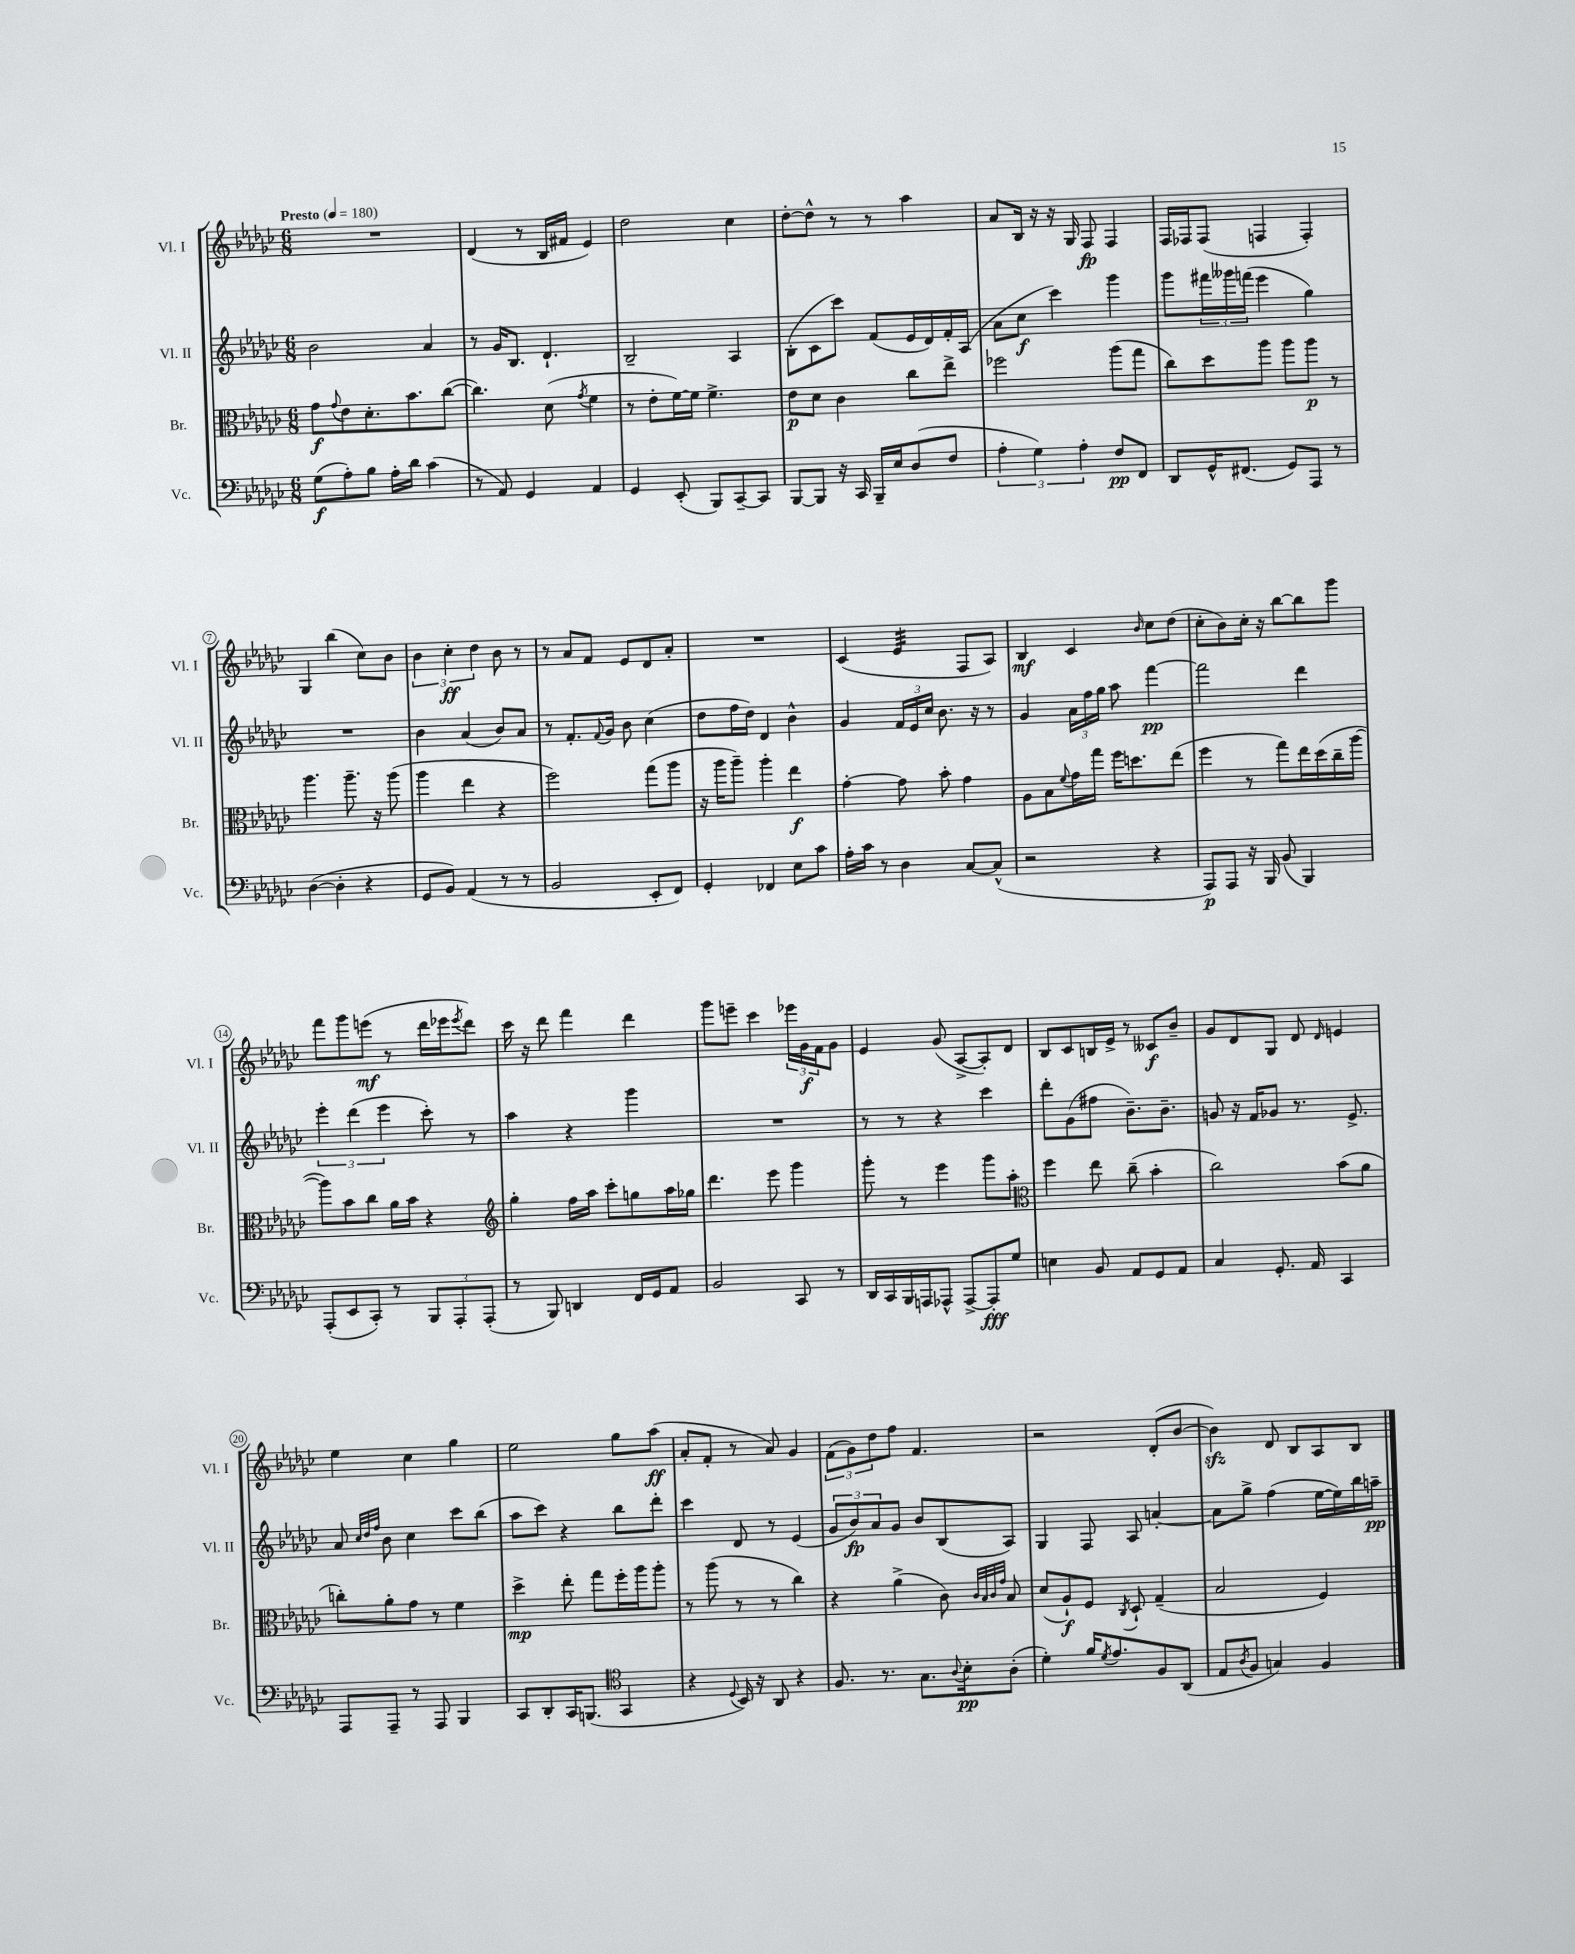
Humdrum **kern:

**kern	**dynam	**kern	**dynam	**kern	**dynam	**kern	**dynam
*part4	*part4	*part3	*part3	*part2	*part2	*part1	*part1
*staff4	*staff4	*staff3	*staff3	*staff2	*staff2	*staff1	*staff1
*I"Vc.	*	*I"Br.	*	*I"Vl. II	*	*I"Vl. I	*
*I'Vc.	*	*I'Br.	*	*I'Vl. II	*	*I'Vl. I	*
*clefF4	*	*clefC3	*	*clefG2	*	*clefG2	*
*k[b-e-a-d-g-c-]	*	*k[b-e-a-d-g-c-]	*	*k[b-e-a-d-g-c-]	*	*k[b-e-a-d-g-c-]	*
*M6/8	*	*M6/8	*	*M6/8	*	*M6/8	*
*MM180	*	*MM180	*	*MM180	*	*MM180	*
=1	=1	=1	=1	=1	=1	=1	=1
!	!	!	!	!	!	!LO:TX:a:B:t=Presto	!
(8G-\L	f	8g-\L	f	2b-\	.	2.r	.
.	.	8qqg-/	.	.	.	.	.
8A-'\)	.	8e-\	.	.	.	.	.
8B-\J	.	8.d-'\	.	.	.	.	.
16A-'\LL	.	.	.	.	.	.	.
16d-\JJ	.	8.b-\	.	.	.	.	.
(4c-\	.	.	.	4a-/	.	.	.
.	.	([8cc-\J	.	.	.	.	.
=2	=2	=2	=2	=2	=2	=2	=2
8r	.	4.cc-\])	.	8r	.	(4d-/	.
8AA-/)	.	.	.	16g-/KL	.	.	.
.	.	.	.	8.B-/J	.	.	.
4GG-/	.	.	.	.	.	8r	.
.	.	(8d-\	.	4.d-`/	.	16B-/LL	.
.	.	.	.	.	.	16f#X/JJ	.
.	.	8qg-/	.	.	.	.	.
4AA-/	.	4f\	.	.	.	4e-/)	.
=3	=3	=3	=3	=3	=3	=3	=3
4GG-/	.	8r	.	2B-~/	.	2dd-\	.
.	.	8e-'\L	.	.	.	.	.
(8EE-'/	.	[16f\L)	.	.	.	.	.
.	.	16f\JJ]	.	.	.	.	.
8BBB-/L)	.	4.f^\	.	.	.	.	.
[8CC-~/	.	.	.	4A-/	.	4cc-\	.
8CC-/J]	.	.	.	.	.	.	.
=4	=4	=4	=4	=4	=4	=4	=4
[8BBB-/L	.	8e-\L	p	(8B-'\L	.	[8dd-'\L	.
8BBB-/J]	.	8d-\J	.	8c-\	.	8dd-^^\J]	.
16r	.	4c-\	.	8ccc-\J)	.	8r	.
16CC-/	.	.	.	.	.	.	.
16BBB-~/LL	.	.	.	(8f/L	.	8r	.
16E-/J	.	.	.	.	.	.	.
(8D-/	.	8cc-\L	.	16e-/L	.	4aa-\	.
.	.	.	.	16d-/)	.	.	.
8F/J	.	8ee-^\J	.	16f'/	.	.	.
.	.	.	.	(16A-/JJ	.	.	.
=5	=5	=5	=5	=5	=5	=5	=5
6A-'\	.	2ff-X\	.	8a-\L	.	8a-/L	.
.	.	.	.	8cc-\J	f	16B-/Jk	.
6G-\)	.	.	.	.	.	.	.
.	.	.	.	.	.	16r	.
.	.	.	.	4ccc-\)	.	16r	.
.	.	.	.	.	.	16G-/	.
6A-'\	.	.	.	.	.	.	.
.	.	.	.	.	.	8F/	fp
8F/L	pp	(8aa-\L	.	4ggg-\	.	4F/	.
8FF/J	.	8gg-\J	.	.	.	.	.
=6	=6	=6	=6	=6	=6	=6	=6
8DD-/L	.	8cc-\L)	.	8ggg-\L	.	16F/LL	.
.	.	.	.	.	.	16F-X/J	.
16GG-^^/K	.	8dd-\	.	24fff#X\L	.	(8F-/J	.
.	.	.	.	24ggg--X\	.	.	.
(8.FF#X/J	.	.	.	.	.	.	.
.	.	.	.	(24fffn\JJ	.	.	.
.	.	8aa-\J	.	4eee-\	.	4Fn/	.
8GG-/L)	.	8aa-\L	.	.	.	.	.
8AAA-/J	.	8aa-\J	p	4gg-\)	.	4F'/)	.
8r	.	8r	.	.	.	.	.
!!LO:LB:g=z
=7	=7	=7	=7	=7	=7	=7	=7
([4D-\	.	4.aa-\	.	2.r	.	4G-/	.
4D-'\]	.	.	.	.	.	(4bb-\	.
.	.	8.aa-~\	.	.	.	.	.
4r	.	.	.	.	.	8cc-\L)	.
.	.	16r	.	.	.	.	.
.	.	(8aa-\	.	.	.	8b-\J	.
=8	=8	=8	=8	=8	=8	=8	=8
8GG-/L	.	4aa-\	.	4b-\	.	6b-\	.
8BB-/J)	.	.	.	.	.	.	.
.	.	.	.	.	.	6cc-'\	ff
(4AA-/	.	4ee-\	.	(4a-/	.	.	.
.	.	.	.	.	.	6dd-\	.
8r	.	4r	.	8b-/L)	.	8b-\	.
8r	.	.	.	8a-/J	.	8r	.
=9	=9	=9	=9	=9	=9	=9	=9
2BB-/	.	2ff\)	.	8r	.	8r	.
.	.	.	.	8.f'/L	.	8a-/L	.
.	.	.	.	.	.	8f/J	.
.	.	.	.	8qqf/	.	.	.
.	.	.	.	16g-/Jk	.	.	.
.	.	.	.	8b-\	.	8e-/L	.
8EE-'/L	.	(8gg-\L	.	(4cc-\	.	8d-/	.
8FF/J)	.	8aa-\J	.	.	.	8a-'/J	.
=10	=10	=10	=10	=10	=10	=10	=10
4GG-'/	.	16r	.	8dd-\L	.	2.r	.
.	.	16aa-\KL	.	.	.	.	.
.	.	8aa-~\J)	.	16ff\L	.	.	.
.	.	.	.	16dd-\JJ)	.	.	.
4FF-X/	.	4aa-'\	.	4d-/	.	.	.
8E-\L	.	4ee-\	f	4b-^^\	.	.	.
8c-\J	.	.	.	.	.	.	.
=11	=11	=11	=11	=11	=11	=11	=11
16A-'\LL	.	[4g-'\	.	4g-/	.	(4c-/	.
16c-\JJ	.	.	.	.	.	.	.
8r	.	.	.	.	.	.	.
*	*	*	*	*	*	*tremolo	*
4D-\	.	8g-\]	.	24f/LL	.	32e-/LLL	.
.	.	.	.	.	.	32e-/	.
.	.	.	.	24e-/	.	.	.
.	.	.	.	.	.	32e-/	.
.	.	.	.	24cc-/JJ	.	.	.
.	.	.	.	.	.	32e-/	.
.	.	8b-'\	.	8.b-\	.	32e-/	.
.	.	.	.	.	.	32e-/	.
.	.	.	.	.	.	32e-/	.
.	.	.	.	.	.	32e-/JJJ	.
*	*	*	*	*	*	*Xtremolo	*
[8C-/L	.	4g-\	.	.	.	8F/L	.
.	.	.	.	16r	.	.	.
(8C-^^/J]	.	.	.	8r	.	8A-/J)	.
=12	=12	=12	=12	=12	=12	=12	=12
2r	.	8A-\L	.	4g-/	.	4B-/	mf
.	.	8B-\	.	.	.	.	.
.	.	8qqf/	.	.	.	.	.
.	.	16g-\L	.	24a-\LL	.	4c-/	.
.	.	.	.	24ff\	.	.	.
.	.	16gg-\JJ	.	.	.	.	.
.	.	.	.	24gg-\JJ	.	.	.
.	.	16ff\KL	.	8aa-\	.	.	.
.	.	8.ddn\	.	.	.	.	.
.	.	.	.	.	.	16qqb-/	.
4r	.	.	.	[4fff\	pp	8cc-\L	.
.	.	(8ee-\J	.	.	.	(8dd-\J	.
=13	=13	=13	=13	=13	=13	=13	=13
8AAA-/L)	p	4ff\	.	2fff\]	.	8cc-'\L	.
8AAA-/J	.	.	.	.	.	8b-\)	.
16r	.	8r	.	.	.	16cc-'\Jk	.
16BBB-/	.	.	.	.	.	16r	.
(8BB-/	.	8gg-\L)	.	.	.	[8bb-\L	.
4BBB-/)	.	16ee-\L	.	4ddd-\	.	8bb-\]	.
.	.	(16dd-\	.	.	.	.	.
.	.	16cc-~\	.	.	.	8ggg-\J	.
.	.	[16aa-\JJ	.	.	.	.	.
!!LO:LB:g=z
=14	=14	=14	=14	=14	=14	=14	=14
(8AAA-'/L	.	8aa-\L])	.	6eee-'\	.	8fff\L	.
8EE-/	.	8b-\	.	.	.	8ggg-\	.
.	.	.	.	(6ddd-\	.	.	.
8CC-'/J)	.	8cc-\J	.	.	.	(8eeen\J	mf
.	.	.	.	6eee-\	.	.	.
8r	.	16a-\LL	.	.	.	8r	.
.	.	16b-\JJ	.	.	.	.	.
12BBB-/L	.	4r	.	8ccc-'\)	.	16ddd-\LL	.
.	.	.	.	.	.	16eee-X\J	.
12AAA-'/	.	.	.	.	.	.	.
.	.	.	.	.	.	8qeee-/	.
.	.	.	.	8r	.	8ddd-\J)	.
(12AAA-'/J	.	.	.	.	.	.	.
=15	=15	=15	=15	=15	=15	=15	=15
*	*	*clefG2	*	*	*	*	*
8r	.	4gg-'\	.	4aa-\	.	16ccc-\	.
.	.	.	.	.	.	16r	.
8BBB-/)	.	.	.	.	.	8ddd-\	.
4DDn/	.	16ff\LL	.	4r	.	4fff\	.
.	.	16aa-\JJ	.	.	.	.	.
.	.	8ccc-'\L	.	.	.	.	.
16FF/LL	.	8ggn\	.	4ggg-\	.	4ddd-\	.
16GG-/J	.	.	.	.	.	.	.
8AA-/J	.	16aa-\L	.	.	.	.	.
.	.	16gg-X\JJ	.	.	.	.	.
=16	=16	=16	=16	=16	=16	=16	=16
2BB-/	.	4.ddd-\	.	2.r	.	8ggg-\L	.
.	.	.	.	.	.	8eeen~\J	.
.	.	.	.	.	.	4ccc-\	.
.	.	8eee-\	.	.	.	.	.
8CC-/	.	4ggg-\	.	.	.	24eee-X\LL	.
.	.	.	.	.	.	24g-\	f
.	.	.	.	.	.	24f\J	.
8r	.	.	.	.	.	8g-\J	.
=17	=17	=17	=17	=17	=17	=17	=17
16DD-/LL	.	8ggg-'\	.	8r	.	4e-/	.
16CC-/	.	.	.	.	.	.	.
16BBB-/	.	8r	.	8r	.	.	.
16AAAn/J	.	.	.	.	.	.	.
8AAA-X^^/J	.	4eee-\	.	4r	.	(8g-/	.
[8AAA-^/L	.	.	.	.	.	[8A-^/L	.
8AAA-'/]	fff	8ggg-\L	.	4ccc-\	.	8A-'/])	.
8G-/J	.	8aa-'\J	.	.	.	8d-/J	.
=18	=18	=18	=18	=18	=18	=18	=18
*	*	*clefC3	*	*	*	*	*
4En\	.	4ff\	.	8ddd-'\L	.	8B-/L	.
.	.	.	.	(8g-\	.	8c-/	.
8BB-/	.	8ee-\	.	8ff#X\J	.	16Bn/L	.
.	.	.	.	.	.	16e-^/JJ	.
8AA-/L	.	(8cc-~\	.	8.b-~\L)	.	8r	.
8GG-/	.	4b-'\	.	.	.	8c--X/L	f
.	.	.	.	8.b-~\J	.	.	.
8AA-/J	.	.	.	.	.	8b-~/J	.
=19	=19	=19	=19	=19	=19	=19	=19
4C-/	.	2cc-\)	.	8gn/	.	8g-/L	.
.	.	.	.	16r	.	8d-/	.
.	.	.	.	16f/KL	.	.	.
8.GG-'/	.	.	.	8g-X/J	.	8G-/J	.
.	.	.	.	8.r	.	8d-/	.
16AA-/	.	.	.	.	.	.	.
.	.	.	.	.	.	16qqd-/	.
4CC-/	.	(8b-\L	.	.	.	4en/	.
.	.	.	.	8.e-^/	.	.	.
.	.	8a-\J	.	.	.	.	.
!!LO:LB:g=z
=20	=20	=20	=20	=20	=20	=20	=20
8AAA-/L	.	8ccn'\L)	.	8a-/	.	4ee-\	.
.	.	.	.	32qqcc-/LLL	.	.	.
.	.	.	.	32qqdd-/	.	.	.
.	.	.	.	32qqff/JJJ	.	.	.
8AAA-~/J	.	8a-'\	.	8b-\	.	.	.
8r	.	8g-\J	.	4cc-\	.	4cc-\	.
8AAA-/	.	8r	.	.	.	.	.
4BBB-/	.	4f\	.	8ccc-\L	.	4gg-\	.
.	.	.	.	(8bb-\J	.	.	.
=21	=21	=21	=21	=21	=21	=21	=21
8CC-/L	.	4dd-^\	mp	8aa-\L	.	2ee-\	.
8DD-'/	.	.	.	8ccc-\J)	.	.	.
16CC-/K	.	8ee-'\	.	4r	.	.	.
(8.BBBn/J	.	.	.	.	.	.	.
.	.	8gg-\L	.	.	.	.	.
*clefC4	*	*	*	*	*	*	*
4GG-/	.	16ff'\L	.	8bb-\L	.	8gg-\L	.
.	.	16aa-\J	.	.	.	.	.
.	.	8aa-'\J	.	8ddd-'\J	.	(8aa-\J	ff
=22	=22	=22	=22	=22	=22	=22	=22
4r	.	8r	.	4ccc-\	.	8a-'/L	.
.	.	(8aa-\	.	.	.	8f'/J	.
8qqD-/	.	.	.	.	.	.	.
16BB-/)	.	8r	.	8d-/	.	8r	.
16r	.	.	.	.	.	.	.
8AA-/	.	8r	.	8r	.	8a-/)	.
4r	.	4cc-\)	.	(4e-/	.	4g-/	.
=23	=23	=23	=23	=23	=23	=23	=23
8.F/	.	4r	.	12g-/L	.	(12f\L	.
.	.	.	.	12b-/)	fp	12g-\)	.
.	.	.	.	12a-/	.	12dd-\	.
8.r	.	.	.	.	.	.	.
.	.	(4a-^\	.	8g-/J	.	8ff\J	.
8.G-\L	.	.	.	8b-/L	.	4.f/	.
.	.	8c-\)	.	(8B-/	.	.	.
8qqA-/	.	.	.	.	.	.	.
16B-'\k	pp	.	.	.	.	.	.
.	.	32qqc-/LLL	.	.	.	.	.
.	.	32qqB-/	.	.	.	.	.
.	.	32qqc-/	.	.	.	.	.
.	.	32qqg-/JJJ	.	.	.	.	.
(8A-'\J	.	8B-/	.	8A-/J)	.	.	.
=24	=24	=24	=24	=24	=24	=24	=24
4d-'\)	.	(8d-/L	.	4G-/	.	2r	.
.	.	8A-`/)	f	.	.	.	.
16f/KL	.	8F/J	.	8F/	.	.	.
8qd-/	.	.	.	.	.	.	.
8.e-/	.	.	.	.	.	.	.
.	.	8qC-/	.	.	.	.	.
.	.	8D-`/	.	8A-/	.	.	.
8F/	.	(4G-~/	.	[4an'/	.	(8d-'/L	.
(8AA-/J	.	.	.	.	.	[8b-/J	.
=25	=25	=25	=25	=25	=25	=25	=25
8E-/L	.	2B-/	.	8a\L]	.	4b-zz\])	.
8qA-/	.	.	.	.	.	.	.
8F/J	.	.	.	8gg-^\J	.	.	.
4Gn/)	.	.	.	(4ff\	.	8d-/	.
.	.	.	.	.	.	8B-/L	.
4F/	.	4F/)	.	[16ee-\LL	.	8A-/	.
.	.	.	.	16ee-\])	.	.	.
.	.	.	.	16bb-\	.	8B-/J	.
.	.	.	.	16aan~\JJ	pp	.	.
==	==	==	==	==	==	==	==
*-	*-	*-	*-	*-	*-	*-	*-
